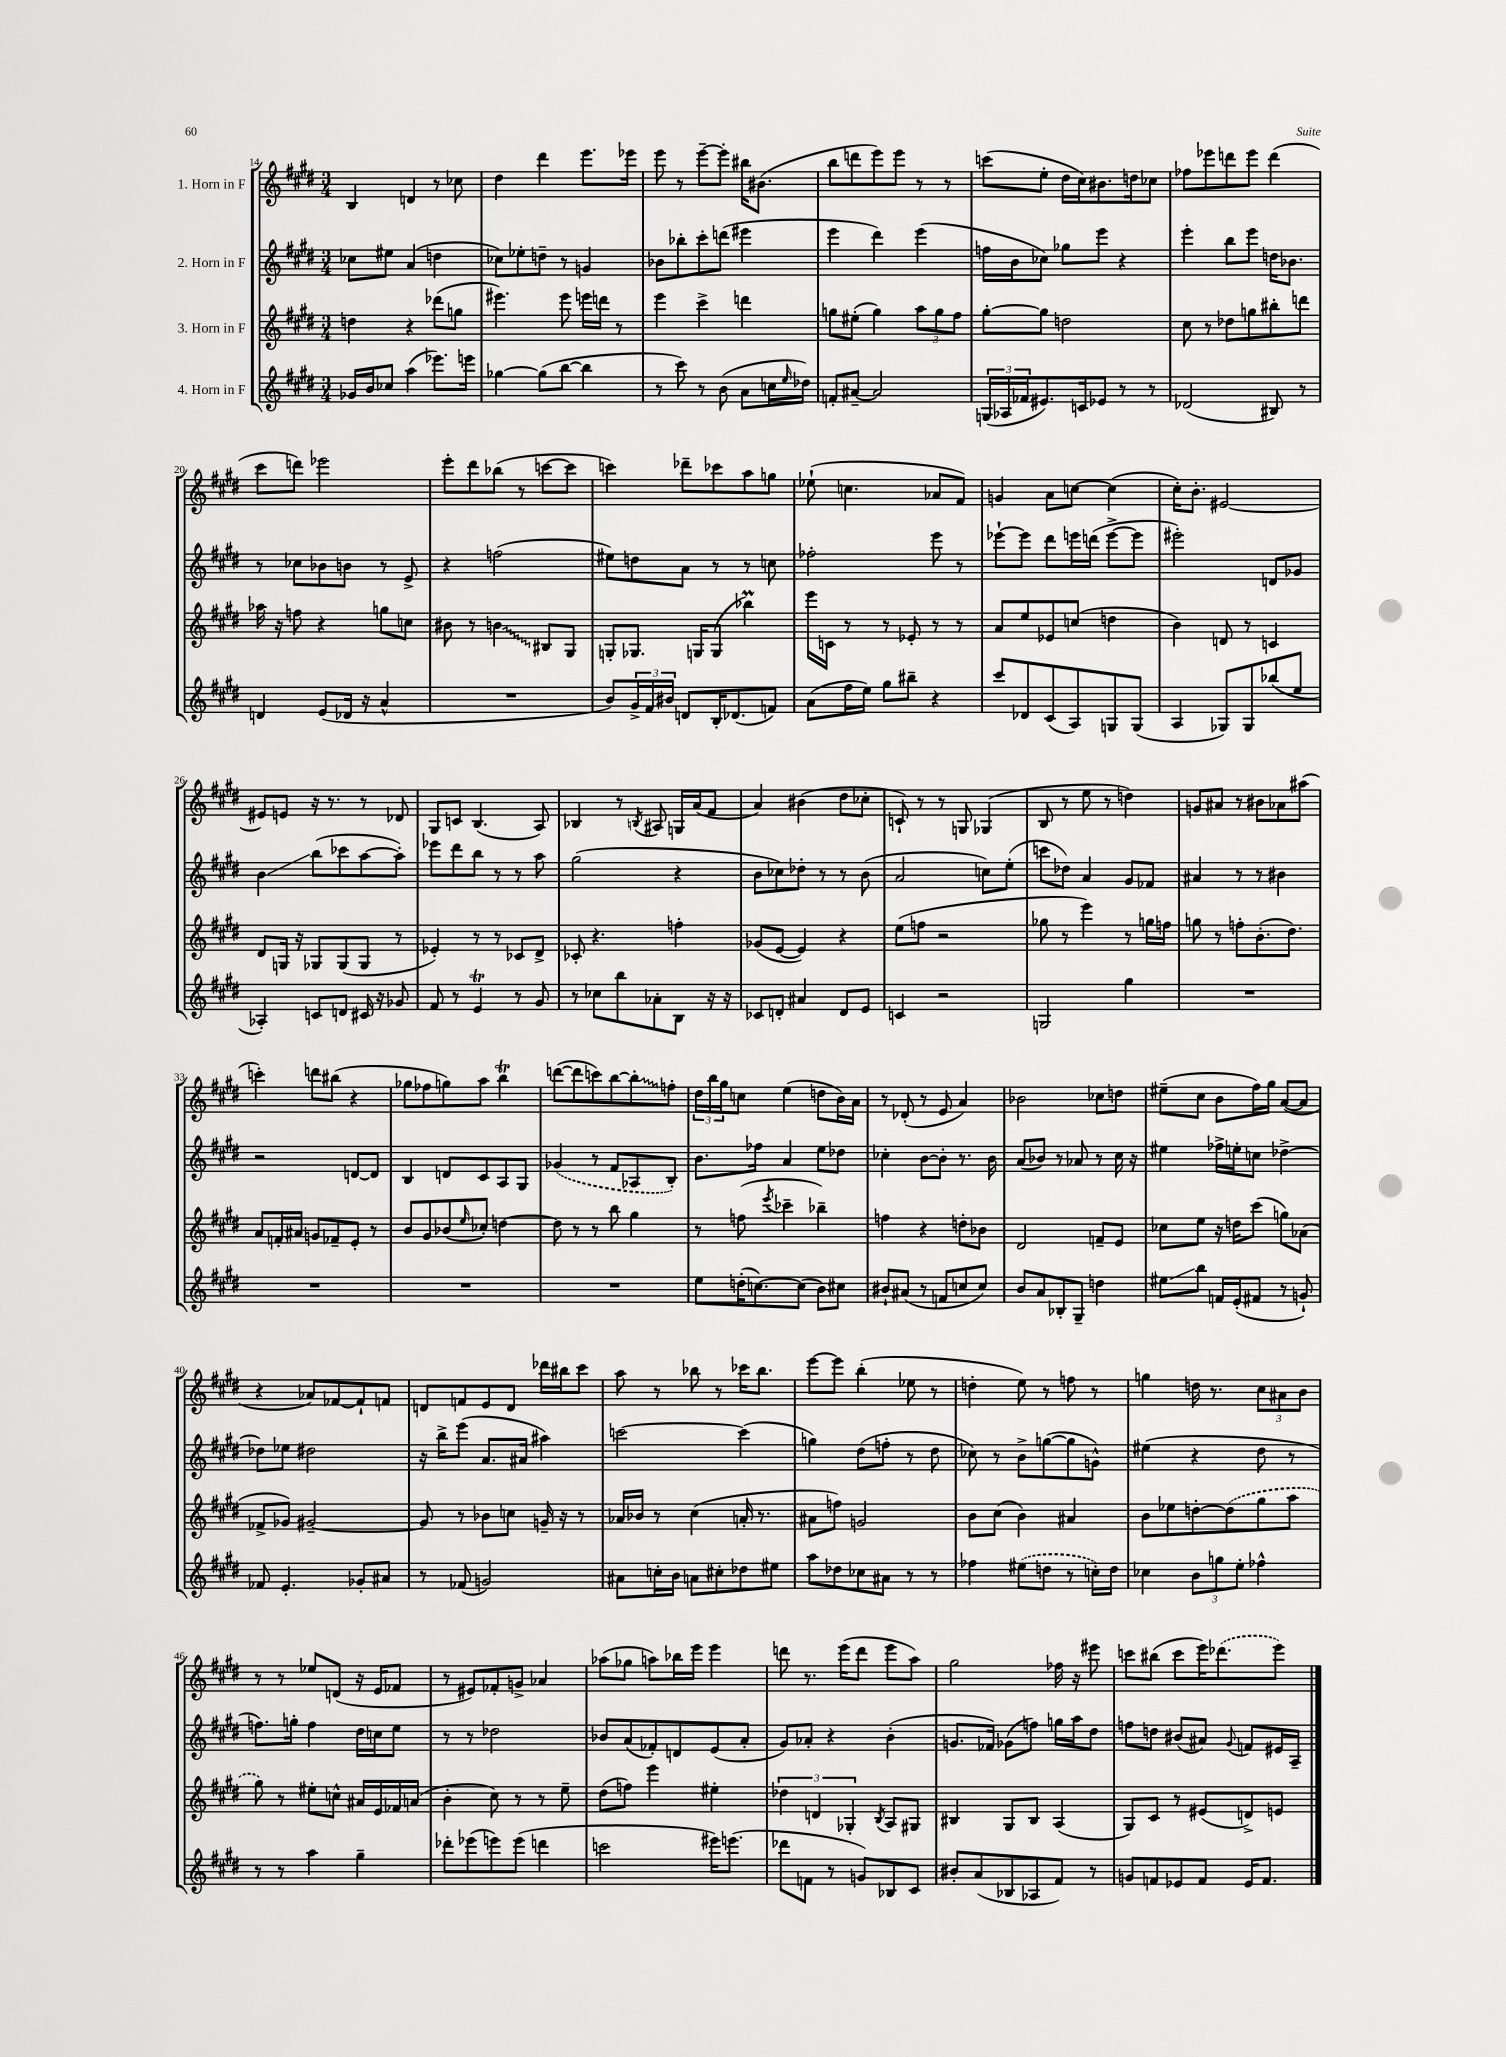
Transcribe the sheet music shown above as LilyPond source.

<<
\new StaffGroup <<
\new Staff = "s0" \with { instrumentName = "1. Horn in F" } {
    \clef treble \key e \major \numericTimeSignature \time 3/4
    b4 d'4 r8 ces''8 |
    dis''4 dis'''4 e'''8. ees'''16 |
    e'''8 r8 e'''8~-- e'''8-. bis''16 bis'8.( |
    b''8 d'''8 e'''8) e'''8 r8 r8 |
    c'''8( e''8-. dis''16 cis''16) bis'8. d''16 ces''8 |
    fes''8 ees'''8 d'''8 ees'''8 d'''4( |
    cis'''8 d'''8) ees'''2 |
    e'''8-. dis'''8 bes''8( r8 c'''8~ c'''8 |
    c'''4) des'''8-- ces'''8 a''8 g''8 |
    ees''8-!( c''4. aes'8 fis'8) |
    g'4 a'8 c''8~ c''4( |
    cis''16-.) b'8.-. eis'2~ |
    eis'8 e'8 r16 r8. r8 des'8 |
    gis8 c'8 b4.( a8) |
    bes4 r8 \acciaccatura { b8 } ais8 g16 a'16( fis'8 |
    a'4) bis'4( dis''8 ces''8-. |
    c'8-!) r8 r8 g8 ges4( |
    b8 r8 e''8 r8 d''4) |
    g'8 ais'8 r8 bis'8 aes'8 ais''8( |
    c'''4-.) d'''8 bis''8( r4 |
    ges''8 fes''8 g''8) a''8 b''4\trill |
    d'''8~( d'''8 c'''8) b''8~ \once \override Glissando.style = #'zigzag b''8-.\glissando f''8-. |
    \tuplet 3/2 { dis''16 b''16 gis''16 } c''8 e''4( d''8 b'16) a'16 |
    r8 des'8-.( r8 e'8 a'4) |
    bes'2 ces''8 d''8 |
    eis''8--( cis''8 b'8 fis''16) gis''16 a'8~( a'8 |
    r4 aes'8) fes'8~ fes'8-! f'8 |
    d'8 f'8 e'8 d'8 des'''16 bis''16 cis'''8 |
    a''8 r8 bes''8 r8 ces'''16 bes''8. |
    e'''8~ e'''8 b''4-.( ees''8 r8 |
    d''4-. e''8) r8 f''8 r8 |
    g''4 d''16 r8. \tuplet 3/2 { cis''8 ais'8 b'8 } |
    r8 r8 ees''8 d'8( r16 e'16 fes'8 |
    r8 eis'8) fes'8-. g'8-> aes'4 |
    aes''8( ges''8 a''8) bes''16 e'''16 e'''4 |
    d'''8 r8. e'''16( d'''8 e'''8 a''8) |
    gis''2 fes''16 r16 eis'''8 |
    c'''8 bis''8( c'''8 e'''16) \once \slurDashed des'''8.( e'''8) \bar "|." |
}
\new Staff = "s1" \with { instrumentName = "2. Horn in F" } {
    \clef treble \key e \major \numericTimeSignature \time 3/4
    ces''8 eis''8 a'4( d''4 |
    ces''8) ees''8-. d''8-- r8 g'4 |
    bes'8 bes''8-. cis'''8-. d'''8( eis'''4 |
    e'''4 dis'''4) e'''4( |
    f''16 b'16 ces''8) ges''8 e'''8 r4 |
    e'''4-. b''8 e'''8 d''16 bes'8. |
    r8 ces''8 bes'8 b'8 r8 e'8-> |
    r4 f''2( |
    eis''8) d''8 a'8 r8 r8 c''8 |
    fes''2-. e'''8 r8 |
    ees'''8~-! ees'''8 dis'''8 e'''16 d'''16( e'''8~-> e'''8 |
    eis'''2-.) d'8 ges'8 |
    b'4\glissando b''8( ces'''8 a''8~ a''8-.) |
    ees'''8 dis'''8 b''8 r8 r8 a''8 |
    gis''2( r4 |
    b'8 ces''8) des''8-. r8 r8 b'8( |
    a'2 c''8) e''8-.( |
    c'''8 des''8) a'4 gis'8 fes'8 |
    ais'4 r8 r8 bis'4 |
    r2 d'8~ d'8 |
    b4 d'8 cis'8 a8 gis8 |
    \once \slurDashed ges'4( r8 fis'8 aes8 b8-.) |
    b'8. fes''16 a'4 e''8 des''8 |
    ces''4-. b'8~ b'8-. r8. b'16 |
    a'8( bes'8) r8 aes'8 r8 cis''16 r16 |
    eis''4 fes''16-> e''16-. c''8 des''4~-> |
    des''8 ees''8 dis''2 |
    r16 b''16-> e'''8( a'8. ais'16 ais''4) |
    c'''2~ c'''4( |
    g''4) dis''8( f''8-. r8 dis''8 |
    ces''8) r8 b'8-> g''8~( g''8 g'8-^) |
    eis''4( r4 dis''8 r8 |
    f''8.) g''16-. f''4 dis''16 c''16 e''8 |
    r8 r8 des''2 |
    bes'8 a'8( fes'8-.) d'8 e'8( a'8-. |
    gis'8) aes'8-. r4 b'4-.( |
    g'8. fes'16) ges'8( f''8) g''16 a''16 dis''8 |
    f''8 d''8 bis'8( ais'8) \appoggiatura { gis'8 } f'8 eis'16 a16-- \bar "|." |
}
\new Staff = "s2" \with { instrumentName = "3. Horn in F" } {
    \clef treble \key e \major \numericTimeSignature \time 3/4
    d''4 r4 des'''8( g''8 |
    eis'''4.) eis'''8 e'''16 d'''16 r8 |
    e'''4 cis'''4-> d'''4 |
    g''8 eis''8-.( g''4) \tuplet 3/2 { a''8 g''8 fis''8 } |
    gis''8~-. gis''8 d''2 |
    cis''8 r8 des''8 g''8 bis''8-. d'''8 |
    aes''16 r16 f''8 r4 g''8 c''8 |
    bis'8 r8 \once \override Glissando.style = #'zigzag b'4\glissando bis8 gis8 |
    g8-. ges8. g16 g8( bes''4\prall) |
    e'''16 c'16 r8 r8 ees'8-. r8 r8 |
    a'8 e''8 ees'8 c''8( d''4 |
    b'4) d'8 r8 c'4 |
    dis'8 g16 r16 ges8 ges8( ges8 r8 |
    ees'4-.) r8 r8 ces'8 dis'8-> |
    ces'8-. r4. f''4-. |
    ges'8( e'8~ e'4) r4 |
    e''8( f''8 r2 |
    ges''8 r8 e'''4) r8 g''16 f''16 |
    g''8 r8 f''8-. b'8.-.( dis''8.) |
    a'8 f'16-. ais'16 g'8 fes'8-- e'8-. r8 |
    b'8 gis'8 bes'8( \grace { e''16 } ces''8-.) d''4~ |
    d''8 r8 r8 b''8 gis''4 |
    r8 f''8( \acciaccatura { e'''8 } ces'''4-- bes''4--) |
    f''4 r4 d''8-. bes'8 |
    dis'2 f'8-- e'8 |
    ces''8 e''8 r16 d''16 cis'''8( g''8) aes'8( |
    fes'8-> ges'8) gis'2~-- |
    gis'8 r8 bes'8 c''8 g'16-- r16 r8 |
    aes'16 bes'16 r8 cis''4( a'16-. r8. |
    ais'8 f''8) g'2 |
    b'8 cis''8( b'4) ais'4 |
    b'8 ees''8 d''8~-. \once \slurDashed d''8( gis''8 a''8 |
    gis''8) r8 eis''8-. c''8-^ ais'16 e'16 fes'16 a'16( |
    b'4-. cis''8) r8 r8 e''8-- |
    dis''8( f''8) e'''4 eis''4-. |
    \tuplet 3/2 { des''4 d'4 ges4-. } \acciaccatura { b8 } a8 gis8 |
    bis4 gis8 bis8 a4( |
    gis8) cis'8 r8 eis'8( d'8->) e'8 \bar "|." |
}
\new Staff = "s3" \with { instrumentName = "4. Horn in F" } {
    \clef treble \key e \major \numericTimeSignature \time 3/4
    ges'16 b'16 ces''8 a''4( ees'''8.) e'''16 |
    ges''4~ ges''8( b''8~ b''4 |
    r8 cis'''8) r8 b'8( a'8 c''16 \grace { e''16 } des''16) |
    f'8-. ais'8~-- ais'2 |
    \tuplet 3/2 { g16( aes16 fes'16 } eis'8.) c'16 ees'8 r8 r8 |
    des'2( bis8) r8 |
    d'4 e'8( des'16 r16 a'4-^ |
    R2. |
    b'8) \tuplet 3/2 { gis'16-> fis'16 bis'16 } d'8 b16-. des'8.( f'8) |
    a'8( fis''16 e''16) gis''8 bis''8-- r4 |
    cis'''8 des'8 cis'8( a8) g8 g8( |
    a4 ges8) ges8 bes''8( e''8 |
    aes4-.) c'8 d'8 cis'16 r16 ges'8 |
    fis'8 r8 e'4\trill r8 gis'8 |
    r8 ces''8 b''8 aes'8-. b8 r16 r16 |
    ces'8 d'8-. ais'4 d'8 e'8 |
    c'4 r2 |
    g2 gis''4 |
    R2. |
    R2. |
    R2. |
    R2. |
    e''8 d''16-.( c''8.~) c''8( b'8) cis''8 |
    bis'8-! ais'8( r8 f'8 c''8 c''8) |
    b'8 a'8 bes8-. gis8-- d''4 |
    eis''8\glissando b''8 f'16 e'16-.( fis'8 r8 g'8-!) |
    fes'8 e'4.-. ges'8-. ais'8 |
    r8 fes'8( g'2) |
    ais'8 c''16-. b'16 a'8 cis''8-. des''8 eis''8 |
    a''8 des''8 ces''8 ais'8 r8 r8 |
    fes''4 \once \slurDashed eis''8( d''8 r8 c''16-.) d''16 |
    ces''4 \tuplet 3/2 { b'8 g''8 e''8-. } fes''4-^ |
    r8 r8 a''4 gis''4-- |
    des'''8-. ees'''8( e'''8) e'''8( d'''4 |
    c'''2 eis'''16) e'''8.( |
    des'''8 f'8 r8 g'8) bes8 cis'8 |
    bis'8-. a'8( bes8 aes8 fis'8) r8 |
    g'8 f'8 ees'8 f'8 ees'16 f'8. \bar "|." |
}
>>
>>
\layout { \context { \Score currentBarNumber = #14 } }
